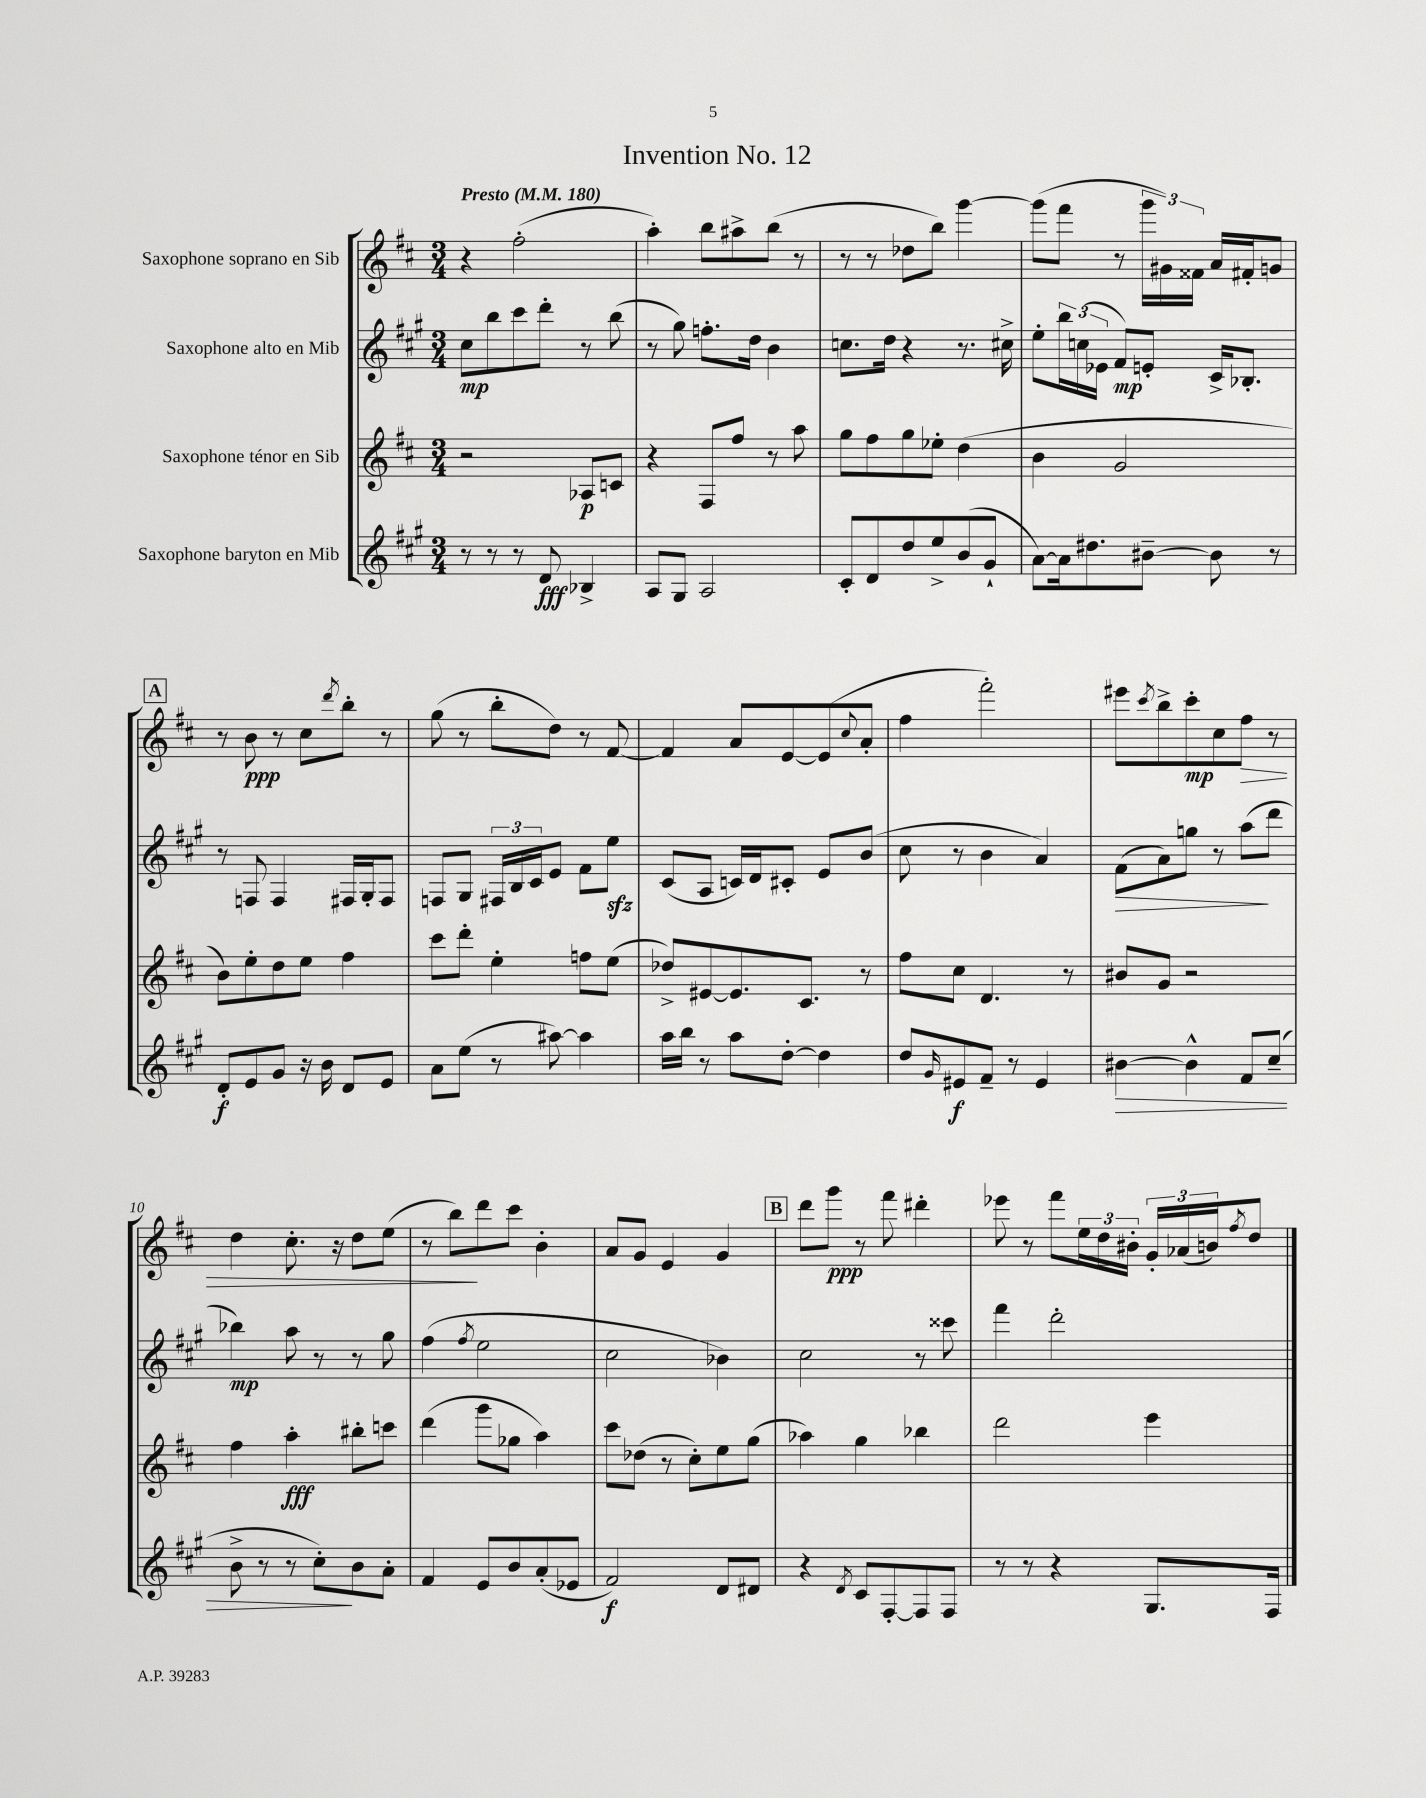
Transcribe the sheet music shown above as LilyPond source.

\header { title = "Invention No. 12" }
<<
\new StaffGroup <<
\new Staff = "s0" \with { instrumentName = "Saxophone soprano en Sib" } {
    \clef treble \key d \major \numericTimeSignature \time 3/4 \tempo "Presto" 4 = 180
    r4 fis''2-.( |
    a''4-.) b''8 ais''8-> b''8( r8 |
    r8 r8 des''8 b''8) g'''4~ |
    g'''8( fis'''8 r8 \tuplet 3/2 { g'''16 gis'16) fisis'16 } a'16 fis'16-. g'8 |
    \mark \markup { \box "A" } r8 b'8\ppp r8 cis''8 \acciaccatura { d'''8 } b''8-. r8 |
    g''8( r8 b''8-. d''8) r8 fis'8~ |
    fis'4 a'8 e'8~ e'8( \appoggiatura { cis''8 } a'8-. |
    fis''4 fis'''2-.) |
    eis'''8 \acciaccatura { cis'''8 } b''8-> cis'''8-.\mp cis''8 fis''8\> r8 |
    d''4 cis''8.-. r16 d''8 e''8( |
    r8 b''8\!) d'''8 cis'''8 b'4-. |
    a'8 g'8 e'4 g'4 |
    \mark \markup { \box "B" } d'''8 g'''8\ppp r8 fis'''8 dis'''4-. |
    ees'''8 r8 fis'''8 \tuplet 3/2 { e''16 d''16 bis'16-. } \tuplet 3/2 { g'16-. aes'16( b'16) } \acciaccatura { fis''8 } d''8 \bar "|." |
}
\new Staff = "s1" \with { instrumentName = "Saxophone alto en Mib" } {
    \clef treble \key a \major \numericTimeSignature \time 3/4
    cis''8\mp b''8 cis'''8 d'''8-. r8 b''8( |
    r8 gis''8) f''8.-. d''16 b'4 |
    c''8. d''16 r4 r8. cis''16-> |
    e''8-. \tuplet 3/2 { b''16 c''16( ees'16 } fis'8\mp) e'8-. cis'16-> bes8.-. |
    \mark \markup { \box "A" } r8 f8 f4 fis16 gis16-. fis8 |
    f8 gis8 \tuplet 3/2 { fis16 b16 cis'16 } e'8 fis'8 e''8\sfz |
    cis'8( a8 c'16) d'16 cis'8-. e'8 b'8( |
    cis''8 r8 b'4 a'4) |
    fis'8\>( a'8) g''8 r8 a''8\!( d'''8 |
    bes''4\mp) a''8 r8 r8 gis''8 |
    fis''4( \acciaccatura { fis''8 } e''2 |
    cis''2 bes'4) |
    \mark \markup { \box "B" } cis''2 r8 cisis'''8 |
    fis'''4 d'''2-. \bar "|." |
}
\new Staff = "s2" \with { instrumentName = "Saxophone ténor en Sib" } {
    \clef treble \key d \major \numericTimeSignature \time 3/4
    r2 aes8\p c'8 |
    r4 fis8 fis''8 r8 a''8 |
    g''8 fis''8 g''8 ees''8-. d''4( |
    b'4 g'2 |
    \mark \markup { \box "A" } b'8) e''8-. d''8 e''8 fis''4 |
    cis'''8 d'''8-. e''4-. f''8 e''8( |
    des''8->) eis'8~ eis'8. cis'8. r8 |
    fis''8 cis''8 d'4. r8 |
    bis'8 g'8 r2 |
    fis''4 a''4-.\fff bis''8-. c'''8 |
    d'''4( g'''8 ges''8 a''4) |
    cis'''8 des''8( r8 cis''8-.) e''8 g''8( |
    \mark \markup { \box "B" } aes''4) g''4 bes''4 |
    d'''2 e'''4 \bar "|." |
}
\new Staff = "s3" \with { instrumentName = "Saxophone baryton en Mib" } {
    \clef treble \key a \major \numericTimeSignature \time 3/4
    r8 r8 r8 d'8\fff bes4-> |
    a8 gis8 a2 |
    cis'8-. d'8 d''8 e''8-> b'8( gis'8-! |
    a'8~) a'16 dis''8. bis'8~-- bis'8 r8 |
    \mark \markup { \box "A" } d'8-.\f e'8 gis'8 r16 b'16 d'8 e'8 |
    a'8 e''8( r8 ais''8~) ais''4 |
    a''16 b''16 r8 a''8 d''8~-. d''4 |
    d''8 \grace { gis'16 } eis'8\f fis'8-- r8 eis'4 |
    bis'4~\> bis'4-^ fis'8 cis''8--( |
    b'8-> r8 r8 cis''8-.\!) b'8 a'8-. |
    fis'4 e'8 b'8 a'8-.( ees'8 |
    fis'2\f) d'8 dis'8 |
    \mark \markup { \box "B" } r4 \acciaccatura { d'8 } cis'8 fis8~-. fis8 fis8 |
    r8 r8 r4 gis8. fis16 \bar "|." |
}
>>
>>
